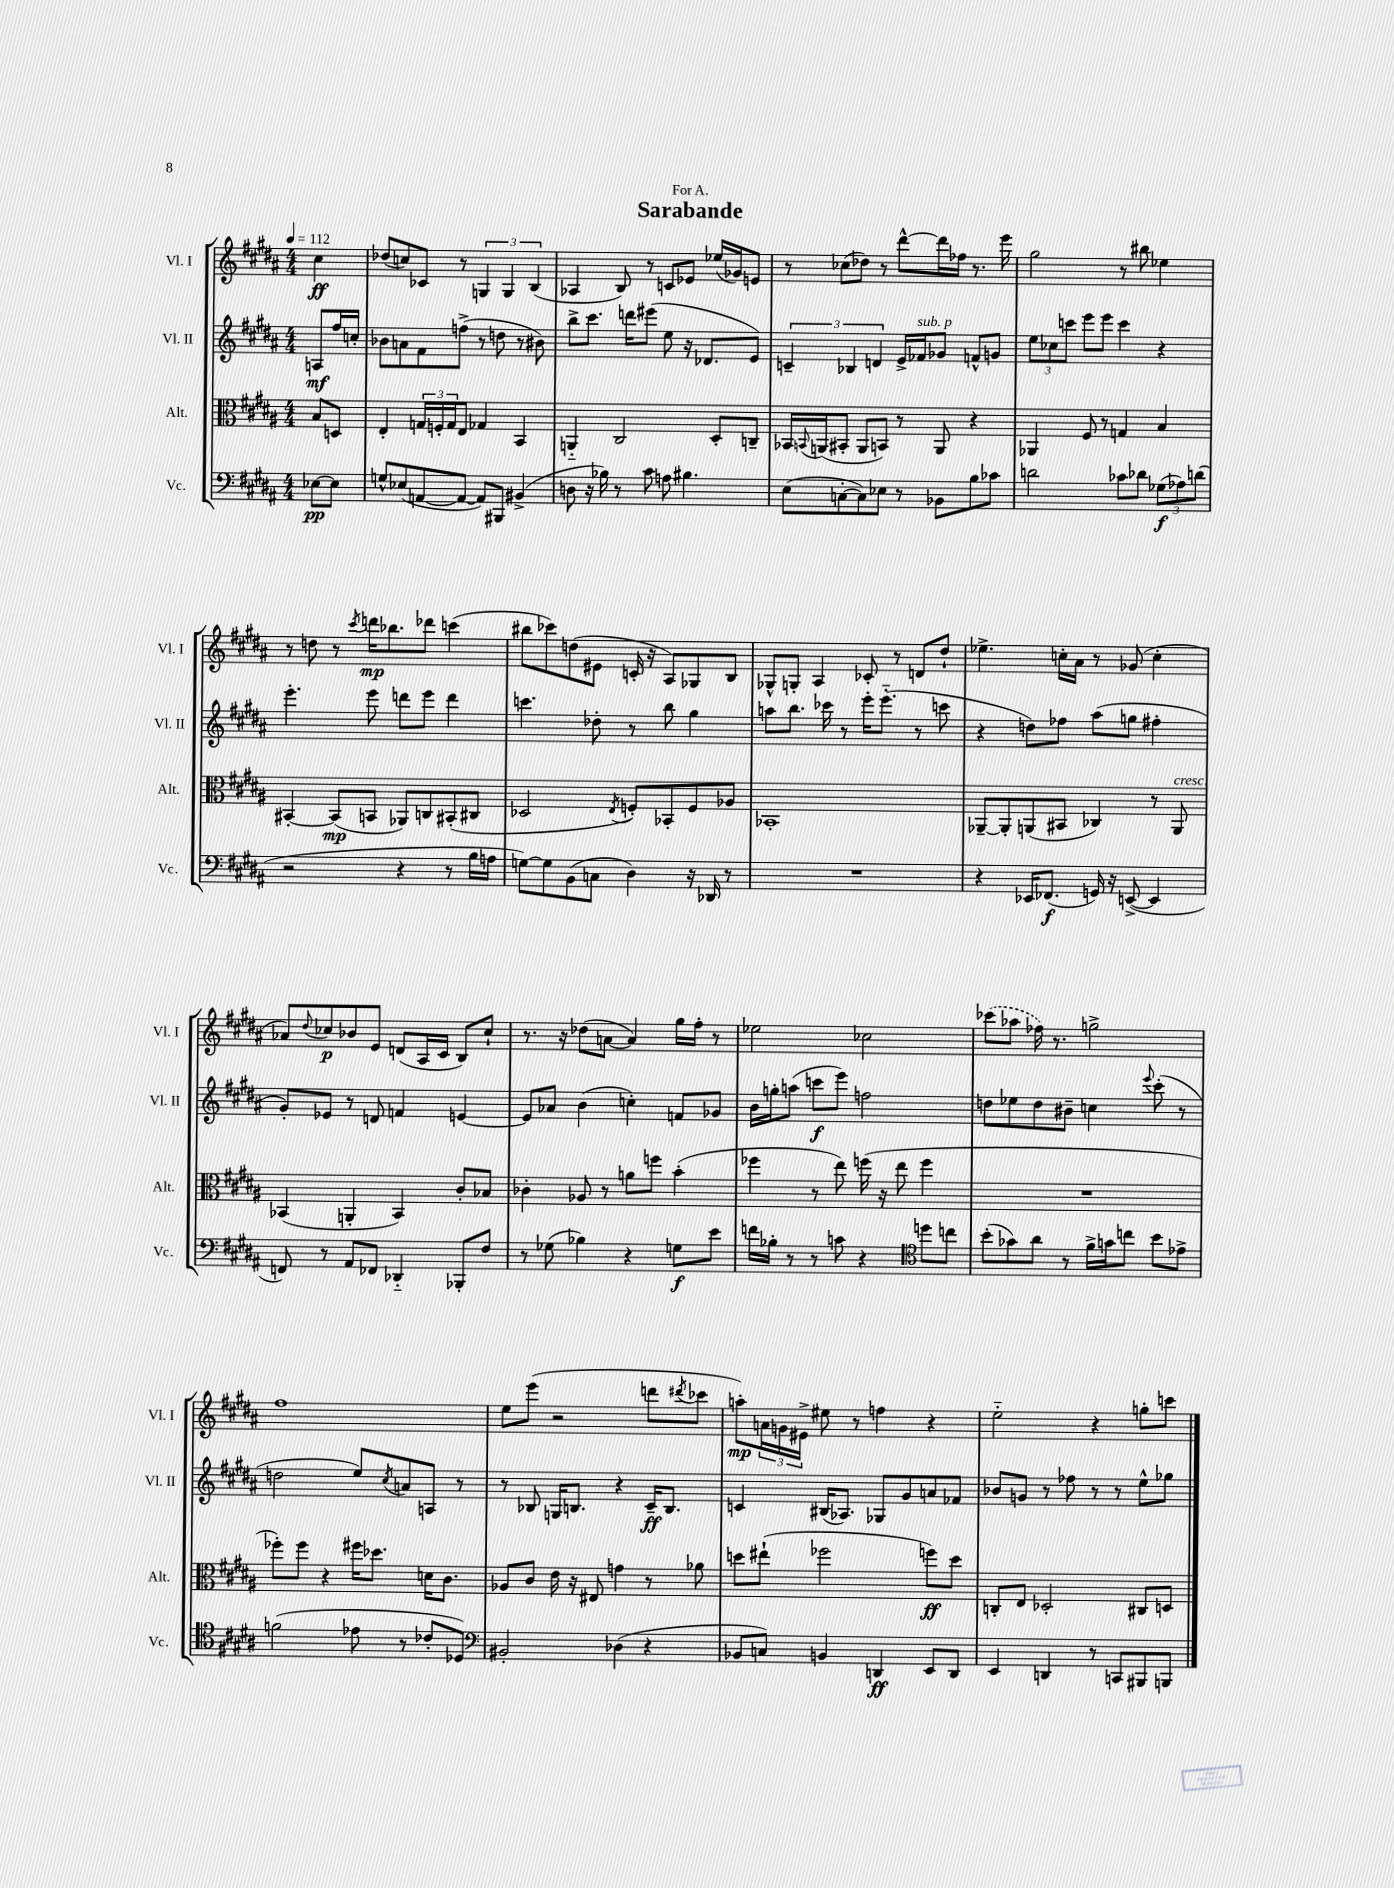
\header { title = "Sarabande" dedication = "For A." }
<<
\new StaffGroup <<
\new Staff = "s0" \with { instrumentName = "Vl. I" shortInstrumentName = "Vl. I" } {
    \clef treble \key b \major \numericTimeSignature \time 4/4 \partial 4 \tempo 4 = 112
    cis''4\ff |
    des''8( c''8) ces'8 r8 \tuplet 3/2 { g4 g4 b4( } |
    aes4 b8) r8 c'8 ees'8 ees''16( ges'16) e'8 |
    r8 ces''8( des''8) r8 dis'''8~-^ dis'''16 fes''16 r8. e'''16 |
    gis''2 r8 bis''8 ees''4 |
    r8 d''8 r8 \acciaccatura { cis'''8 } d'''16\mp bes''8. des'''8 c'''4( |
    bis''8 ces'''8) d''8( eis'8 c'16-. r16 ais8) ges8 b8 |
    ges8-^ g8-. ais4 ces'8-. r8 d'8 dis''8-! |
    ees''4.-> c''16-. ais'16 r8 ges'8( c''4-. |
    aes'8) \appoggiatura { dis''8 } ces''8\p bes'8 e'8 d'8( ais16 cis'16 b8) ces''8-! |
    r8. r16 des''8( a'8~ a'4) gis''16 fis''16-. r8 |
    ees''2 ces''2 |
    \once \slurDashed ces'''8( aes''8 fes''16) r8. g''2-> |
    fis''1 |
    e''8 e'''8( r2 d'''8 \acciaccatura { dis'''8 } ces'''8 |
    a''8-.\mp) \tuplet 3/2 { a'16 g'16 eis'16-> } eis''8 r8 f''4 r4 |
    e''2-_ r4 g''8-. c'''8 \bar "|." |
}
\new Staff = "s1" \with { instrumentName = "Vl. II" shortInstrumentName = "Vl. II" } {
    \clef treble \key b \major \numericTimeSignature \time 4/4 \partial 4
    a8\mf fis''16 c''16-. |
    bes'8 a'8 fis'8 f''8->( r8 d''8 r8 bis'8) |
    b''8-> cis'''8. d'''16 eis'''8( e''8 r16 des'8. e'8) |
    \tuplet 3/2 { c'4-- bes4 d'4 } e'16-> fes'16^\markup { \italic "sub. p" } ges'8 f'8-^ g'8 |
    \tuplet 3/2 { e''8 ces''8 c'''8 } e'''8 e'''8 c'''4 r4 |
    e'''4.-. e'''8 d'''8 e'''8 d'''4 |
    c'''4. des''8-. r8 b''8 gis''4 |
    a''8 b''8. ces'''16 r8 e'''16-. e'''8.-_( r8 c'''8 |
    r4 d''8) fes''8 ais''8( g''8 fis''4-. |
    gis'8-.) ees'8 r8 d'8 f'4 e'4~ |
    e'8 aes'8 b'4( c''4-.) f'8 ges'8 |
    b'16 g''16-. a''8( c'''8\f e'''8) f''2 |
    d''8 ees''8 d''8 bis'8-- c''4 \appoggiatura { e'''8 } cis'''8-.( r8 |
    d''2 e''8) \acciaccatura { cis''8 } a'8 a8 r8 |
    r8 bes8 g16 b8. r4 cis'16--\ff b8. |
    c'4 bis16( aes8.) ges8 gis'8 a'8 fes'8 |
    bes'8 g'8 r8 fes''8 r8 r8 e''8-^ ges''8 \bar "|." |
}
\new Staff = "s2" \with { instrumentName = "Alt." shortInstrumentName = "Alt." } {
    \clef alto \key b \major \numericTimeSignature \time 4/4 \partial 4
    b8 d8 |
    e4-. \tuplet 3/2 { g16 f16-. g16 } e8 ges4 b,4 |
    a,4-_ cis2 dis8-. c8-- |
    bes,16 \appoggiatura { b,8 } a,16( bis,8-. a,8 b,8) r8 a,8 r4 |
    aes,4 fis8 r8 g4 b4 |
    bis,4~-. bis,8\mp( b,8 aes,8) c8 bis,8-.( cis8 |
    des2 \acciaccatura { e8 } f8-.) bes,8-. f8 aes8 |
    bes,1-. |
    aes,8~-- aes,8-. a,8( bis,8 ces4) r8 a,8^\markup { \italic "cresc." } |
    bes,4( a,4-. bes,4) cis'8-. bes8 |
    ces'4-. aes8 r8 a'8 f''8 b'4-.( |
    fes''4 r8 e''8) f''16( r16 e''8 f''4 |
    R1 |
    fes''8-.) fes''8 r4 fis''16 des''8. d'16 cis'8. |
    aes8 cis'8 e'16 r16 eis8 g'4 r8 aes'8 |
    d''8 eis''8-!( fes''2 f''8\ff) d''8 |
    c8-. e8 des2-. cis8 d8 \bar "|." |
}
\new Staff = "s3" \with { instrumentName = "Vc." shortInstrumentName = "Vc." } {
    \clef bass \key b \major \numericTimeSignature \time 4/4 \partial 4
    ees8~\pp ees8 |
    g8-^ ees8( a,8~ a,8~ a,8) bis,,8 bis,4->( |
    d8 r16 bes16) r8 cis'8 a8 bis4. |
    e8( c8~-. c8) ees8 r8 bes,8 b8 ces'8 |
    d'2 ces'8 des'8 \tuplet 3/2 { ges8\f( aes8) d'8( } |
    r2 r4 r8 b16 a16 |
    g8~) g8 b,8( c8 dis4) r16 des,16 r8 |
    R1 |
    r4 ees,16 fes,8.\f( g,16) r16 e,8~->( e,4 |
    f,8) r8 ais,8 fes,8 des,4-_ bes,,8-. fis8 |
    r8 ges8( bes4) r4 g8\f e'8 |
    f'16 bes16-. r8 r8 c'8 r4 \clef tenor d''8 c''8 |
    b'8-.( ges'8) ais'8 r8 fis'16-> g'16 c''8 b'8 ees'8-> |
    f'2( ees'8 r8 ces'8-. des8) |
    \clef bass bis,2-. des4( r4 |
    bes,8 c8) b,4 d,4\ff e,8 d,8 |
    e,4 d,4 r8 c,8 bis,,8 b,,8 \bar "|." |
}
>>
>>
\layout { \context { \Score \remove "Bar_number_engraver" } }
